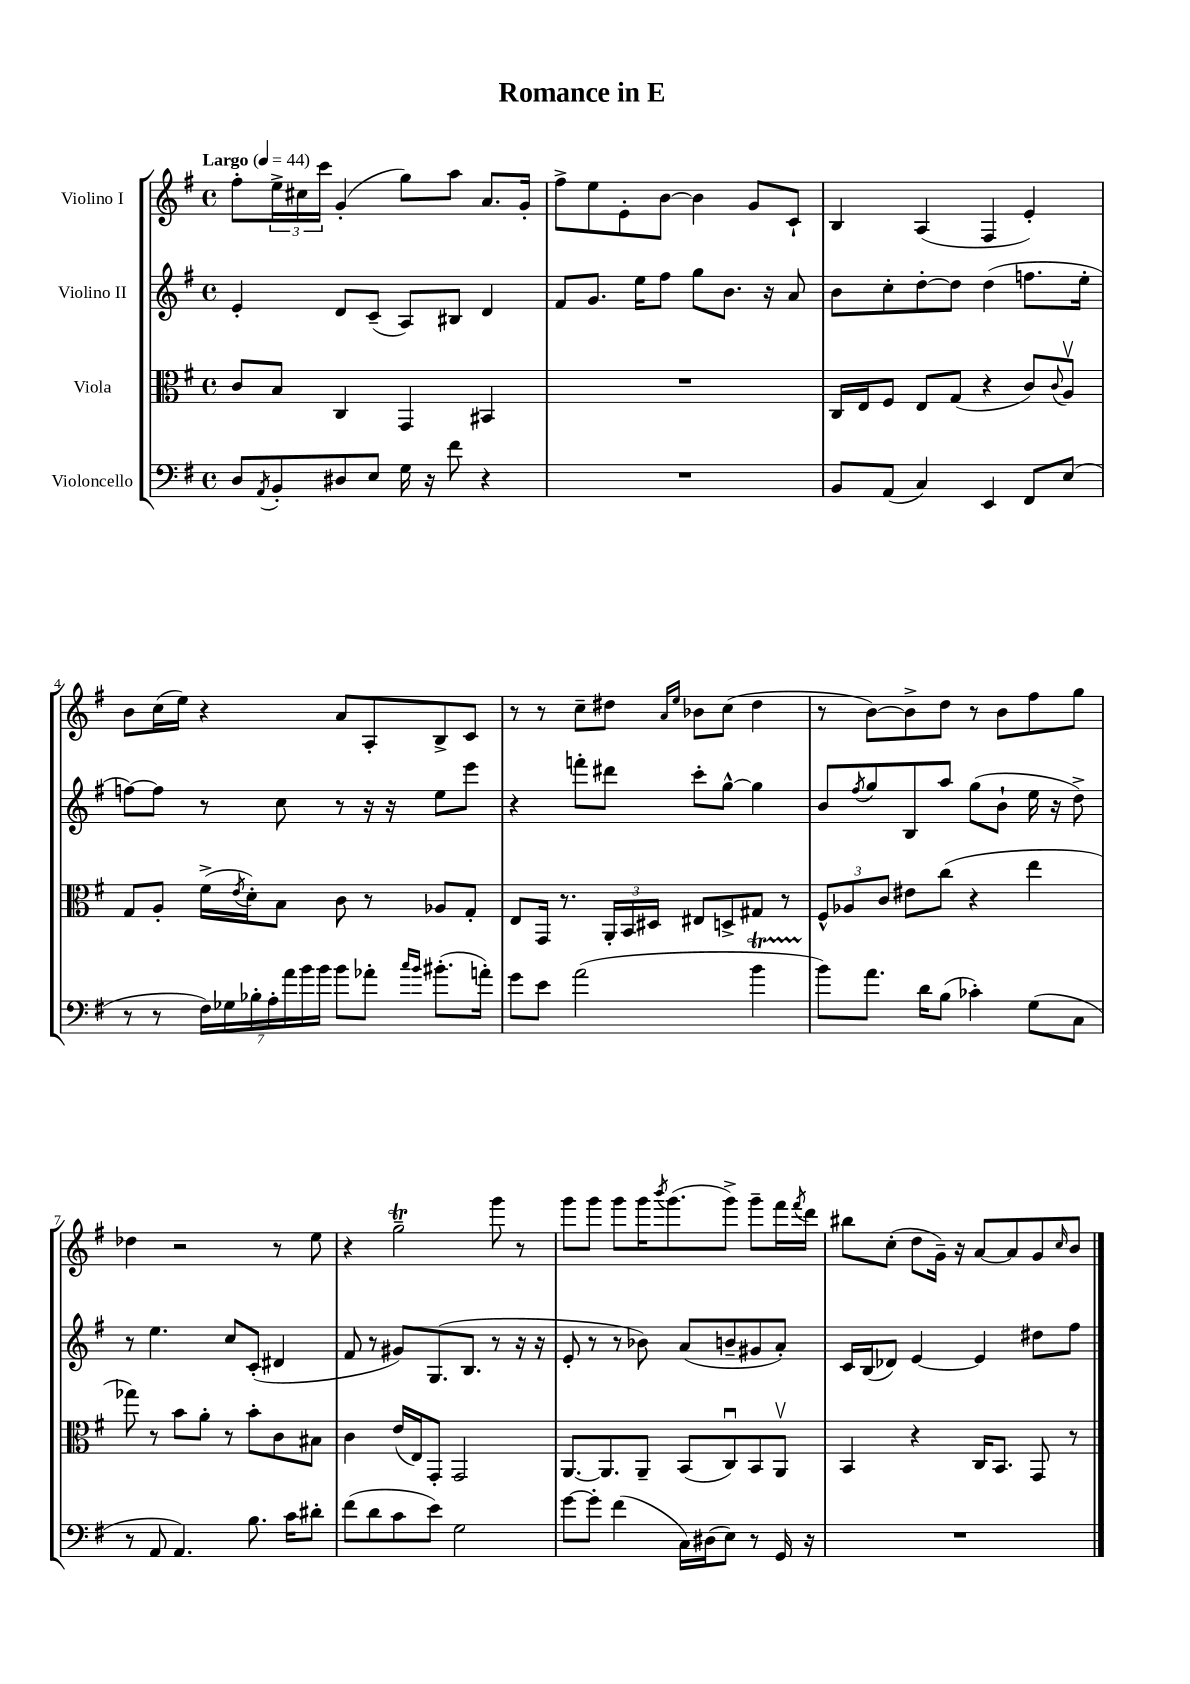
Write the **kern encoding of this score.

**kern	**kern	**kern	**kern
*part4	*part3	*part2	*part1
*staff4	*staff3	*staff2	*staff1
*I"Violoncello	*I"Viola	*I"Violino II	*I"Violino I
*clefF4	*clefC3	*clefG2	*clefG2
*k[f#]	*k[f#]	*k[f#]	*k[f#]
*M4/4	*M4/4	*M4/4	*M4/4
*met(c)	*met(c)	*met(c)	*met(c)
*MM44	*MM44	*MM44	*MM44
=1	=1	=1	=1
!	!	!	!LO:TX:a:B:t=Largo
8D/L	8c/L	4e'/	8ff#'\L
8qAA/	.	.	.
8BB'/	8B/J	.	24ee^\L
.	.	.	24cc#X\
.	.	.	24ccc\JJ
8D#X/	4C/	8d/L	(4g'/
8E/J	.	(8c~/J	.
16G\	4GG/	8A/L)	8gg\L)
16r	.	.	.
8f#\	.	8B#X/J	8aa\J
4r	4BB#X/	4d/	8.a/L
.	.	.	16g'/Jk
=2	=2	=2	=2
1r	1r	8f#/L	8ff#^\L
.	.	8.g/J	8ee\
.	.	.	8e'\
.	.	16ee\KL	.
.	.	8ff#\J	[8b\J
.	.	8gg\L	4b\]
.	.	8.b\J	.
.	.	.	8g/L
.	.	16r	.
.	.	8a/	8c`/J
=3	=3	=3	=3
8BB/L	16C/LL	8b\L	4B/
.	16E/J	.	.
(8AA/J	8F#/J	8cc'\	.
4C/)	8E/L	[8dd'\	(4A/
.	(8G/J	8dd\J]	.
4EE/	4r	(4dd\	4F#/
8FF#/L	8c/L)	8.ffn\L	4e'/)
.	8qqc/	.	.
(8E/J	8Av/J	.	.
.	.	16ee'\Jk	.
!!LO:LB:g=z
=4	=4	=4	=4
8r	8G/L	[8ffn\L)	8b\L
8r	8A'/J	8ff\J]	(16cc\L
.	.	.	16ee\JJ)
28F#\LL)	(16f#^\LL	8r	4r
28G-X\	.	.	.
.	8qe/	.	.
.	16d'\J)	.	.
28B-X'\	.	.	.
28A'\	.	.	.
.	8B\J	8cc\	.
28a\	.	.	.
28b\	.	.	.
28b\JJ	.	.	.
8b\L	8c\	8r	8a/L
8a-X'\J	8r	16r	8A'/
.	.	16r	.
16qqcc/LL	.	.	.
16qqb/JJ	.	.	.
(8.b#X'\L	8A-X/L	8ee\L	8B^/
.	8G'/J	8eee\J	8c/J
16an'\Jk)	.	.	.
=5	=5	=5	=5
8g\L	8E/L	4r	8r
8e\J	16GG/Jk	.	8r
.	8.r	.	.
(2a\	.	8fffn'\L	8cc~\L
.	24AA'/LL	8ddd#X\J	8dd#X\J
.	24BB/	.	.
.	24D#X/JJ	.	.
.	.	.	16qqa/LL
.	.	.	16qqee/JJ
.	8E#X/L	8ccc'\L	8b-X\L
.	8Dn^/	[8gg^^\J	(8cc\J
4bt\	8G#X/J	4gg\]	4dd#\
.	8r	.	.
=6	=6	=6	=6
8b\L)	12F#^^/L	8b/L	8r
.	12A-X/	.	.
.	.	8qff#/	.
8.a\J	.	8gg/	[8b\L)
.	12c/J	.	.
.	8e#X\L	8B/	8b^\]
16d\KL	.	.	.
(8B\J	(8cc\J	8aa/J	8dd\J
4c-X'\)	4r	(8gg\L	8r
.	.	8b`\J	8b\L
(8G\L	4ee\	16ee\	8ff#\
.	.	16r	.
8C\J	.	8dd^\)	8gg\J
!!LO:LB:g=z
=7	=7	=7	=7
8r	8gg-X\)	8r	4dd-X\
8AA/	8r	4.ee\	.
4.AA/)	8b\L	.	2r
.	8a'\J	.	.
.	8r	8cc/L	.
8.B\	8b'\L	(8c'/J	.
.	8c\	4d#X/	8r
16c\KL	.	.	.
8d#X'\J	8B#X\J	.	8ee\
=8	=8	=8	=8
(8f#\L	4c\	8f#/	4r
8d\	.	8r	.
8c\	(16e/LL	8g#X/L)	2ggT~\
.	16E/J)	.	.
8e\J)	8GG'/J	(8.G/	.
2G\	2GG/	.	.
.	.	8.B/J	.
.	.	8r	8ggg\
.	.	16r	8r
.	.	16r	.
=9	=9	=9	=9
[8g\L	[8.AA/L	8e'/	8ggg\L
8g'\J]	.	8r	8ggg\J
.	8.AA/]	.	.
(4f#\	.	8r	8ggg\L
.	8AA~/J	8b-X\)	16ggg\K
.	.	.	8qbbb/
.	.	.	(8.ggg\
16C\LL)	(8BB/L	(8a/L	.
(16D#X\J	.	.	.
8E\J)	8Cu/)	8bn~/	8ggg^\J)
8r	8BB/	8g#X/	8ggg~\L
16GG/	8AAv/J	8a'/J)	16fff#\L
.	.	.	8qfff#/
16r	.	.	16ddd\JJ
=10	=10	=10	=10
1r	4BB/	16c/LL	8bb#X\L
.	.	(16B/J	.
.	.	8d-X/J)	(8cc'\J
.	4r	[4e/	8dd\L
.	.	.	16g~\Jk)
.	.	.	16r
.	16C/KL	4e/]	[8a/L
.	8.BB/J	.	.
.	.	.	8a/]
.	8GG/	8dd#X\L	8g/
.	.	.	16qqcc/
.	8r	8ff#\J	8b/J
==	==	==	==
*-	*-	*-	*-
